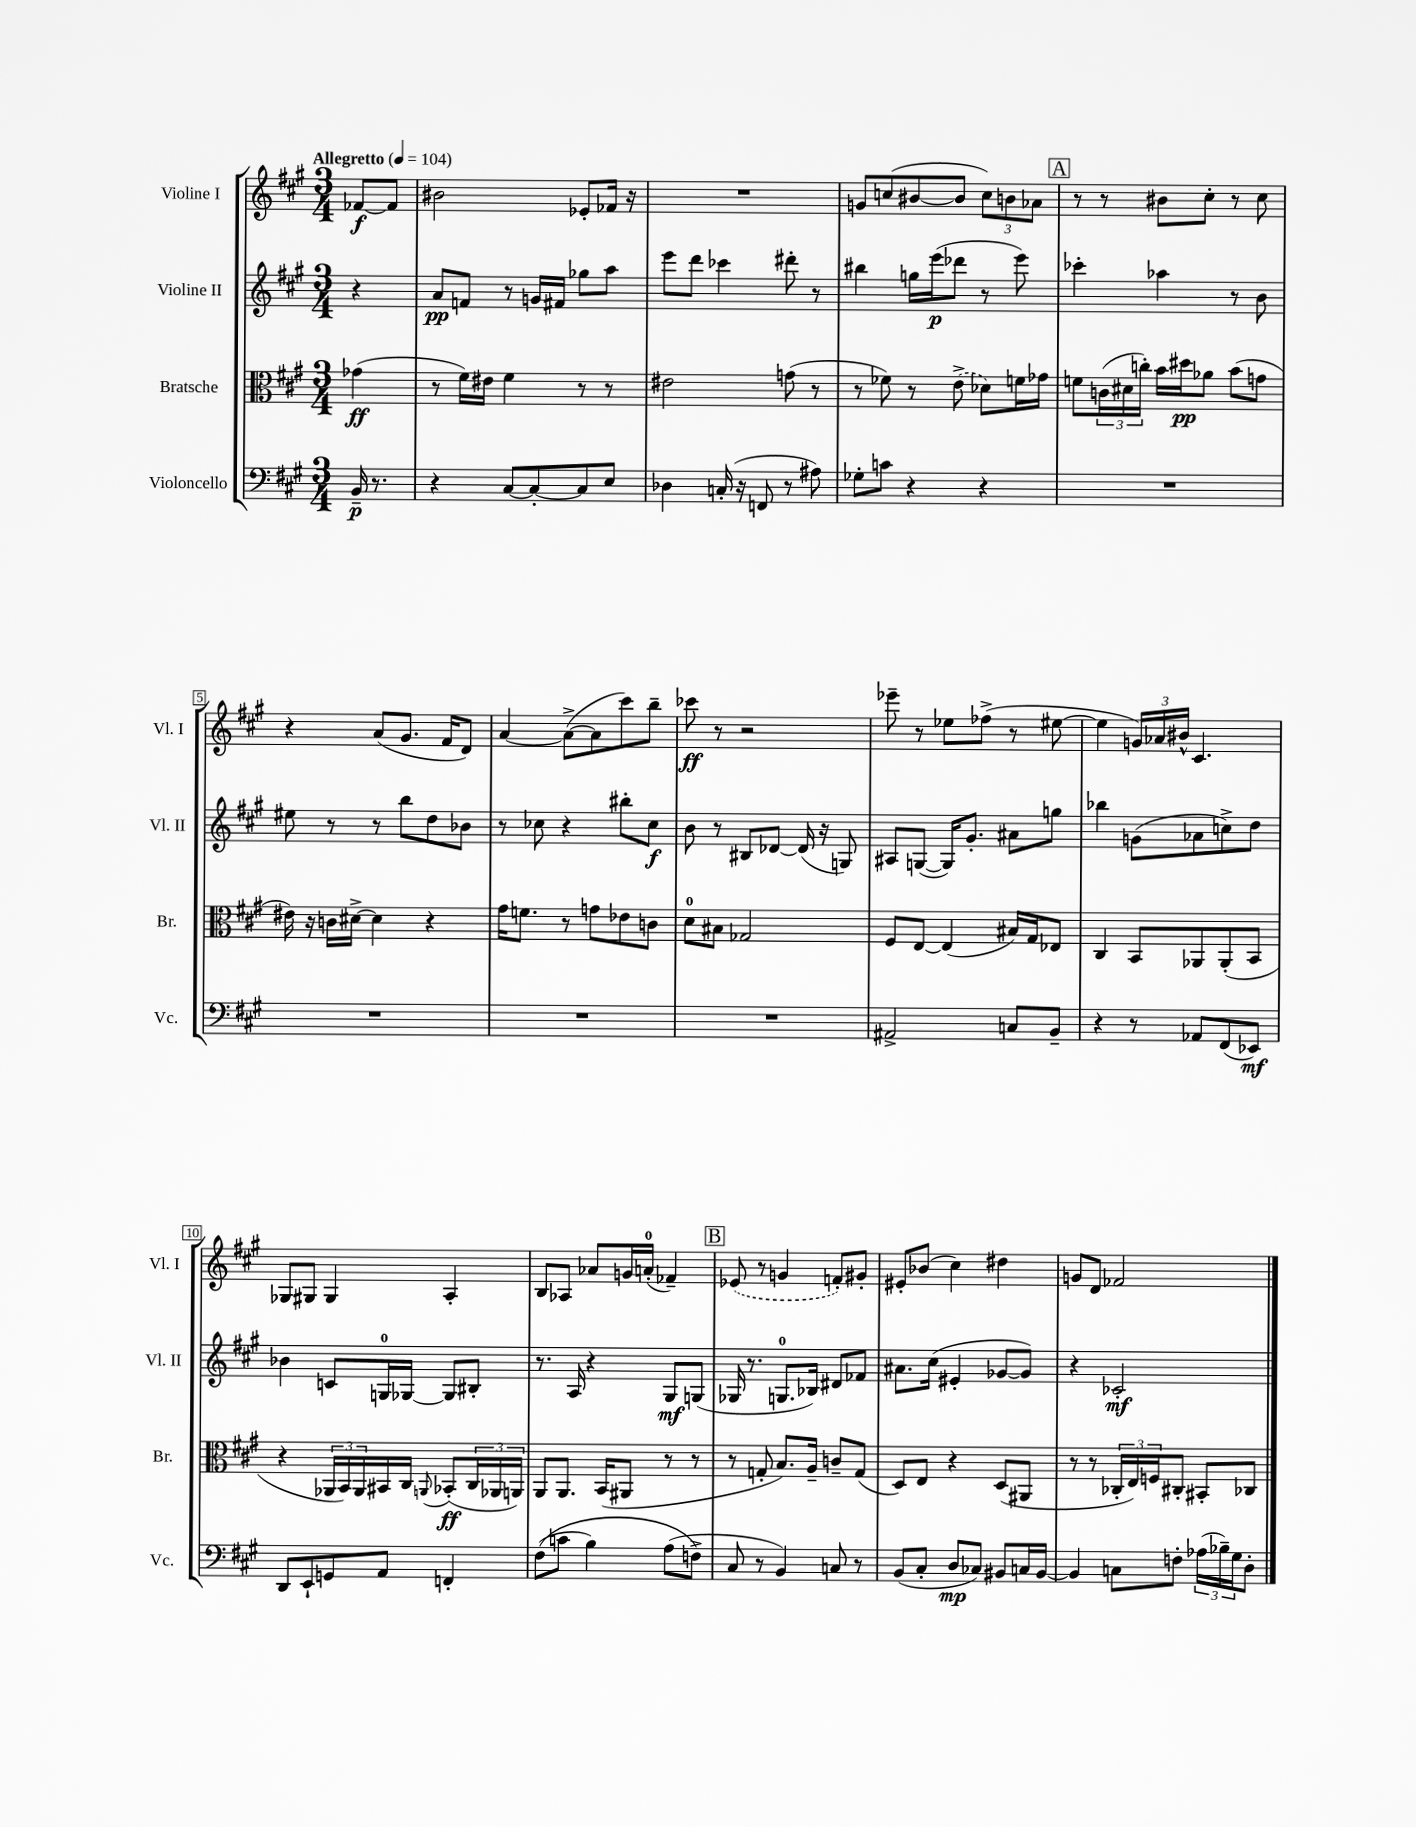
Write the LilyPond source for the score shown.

<<
\new StaffGroup <<
\new Staff = "s0" \with { instrumentName = "Violine I" shortInstrumentName = "Vl. I" } {
    \clef treble \key a \major \numericTimeSignature \time 3/4 \partial 4 \tempo "Allegretto" 4 = 104
    fes'8~\f fes'8 |
    bis'2 ees'8-. fes'16 r16 |
    R2. |
    g'8 c''8( bis'8~ bis'8 \tuplet 3/2 { c''8) b'8 aes'8 } |
    \mark \markup { \box "A" } r8 r8 bis'8 cis''8-. r8 cis''8 |
    r4 a'8( gis'8. fis'16 d'8) |
    a'4~ a'8~->( a'8 cis'''8) b''8-- |
    ces'''8\ff r8 r2 |
    ees'''8-- r8 ees''8 fes''8->( r8 eis''8~ |
    eis''4 \tuplet 3/2 { g'16) aes'16 bis'16-^ } cis'4. |
    ges8 gis8 gis4 a4-. |
    b8 aes8 aes'8 g'16 a'16-0-.( fes'4--) |
    \mark \markup { \box "B" } \once \slurDashed ees'8( r8 g'4 f'8-.) gis'8-. |
    eis'8-. bes'8( cis''4) dis''4 |
    g'8 d'8 fes'2 \bar "|." |
}
\new Staff = "s1" \with { instrumentName = "Violine II" shortInstrumentName = "Vl. II" } {
    \clef treble \key a \major \numericTimeSignature \time 3/4 \partial 4
    r4 |
    a'8\pp f'8 r8 g'16 fis'16 ges''8 a''8 |
    e'''8 d'''8 ces'''4 dis'''8-. r8 |
    bis''4 g''16 e'''16\p( des'''8 r8 e'''8) |
    \mark \markup { \box "A" } ces'''4-. aes''4 r8 b'8 |
    eis''8 r8 r8 b''8 d''8 bes'8 |
    r8 ces''8 r4 bis''8-. ces''8\f |
    b'8 r8 bis8 des'8~ des'16( r16 g8) |
    ais8 g8~( g16) gis'8.-. ais'8 g''8 |
    bes''4 g'8( aes'8 c''8->) d''8 |
    bes'4 c'8 g16-0 ges16~ ges8 bis8-. |
    r8. a16 r4 gis8\mf g8( |
    \mark \markup { \box "B" } ges16 r8. g8.-0 bes16) dis'8 fes'8 |
    ais'8. cis''16( eis'4-. ges'8~ ges'8) |
    r4 ces'2-.\mf \bar "|." |
}
\new Staff = "s2" \with { instrumentName = "Bratsche" shortInstrumentName = "Br." } {
    \clef alto \key a \major \numericTimeSignature \time 3/4 \partial 4
    ges'4\ff( |
    r8 fis'16) eis'16 fis'4 r8 r8 |
    eis'2 g'8( r8 |
    r8 fes'8) r8 \once \slurDashed e'8->( des'8) f'16 ges'16 |
    \mark \markup { \box "A" } f'8 \tuplet 3/2 { c'16( dis'16 c''16-.) } b'16 dis''16\pp aes'8 b'8( g'8 |
    eis'16) r16 c'16 dis'16~-> dis'4 r4 |
    gis'16 f'8. r8 g'8 ees'8 c'8 |
    d'8-0 bis8 ges2 |
    fis8 e8~ e4( bis16) gis16 ees8 |
    cis4 b,8 aes,8 aes,8-.( b,8 |
    r4 \tuplet 3/2 { aes,16 b,16) aes,16 } bis,16 cis16 \appoggiatura { a,8 } bes,8-.\ff( \tuplet 3/2 { cis16 aes,16 a,16) } |
    a,8 a,8. b,16( ais,8 r8 r8 |
    \mark \markup { \box "B" } r8 g8-. b8.) a16-- c'8-- g8( |
    d8) e8 r4 d8( ais,8 |
    r8 r8 \tuplet 3/2 { ces16-. e16) f16 } cis8-. bis,8-. ces8 \bar "|." |
}
\new Staff = "s3" \with { instrumentName = "Violoncello" shortInstrumentName = "Vc." } {
    \clef bass \key a \major \numericTimeSignature \time 3/4 \partial 4
    b,16--\p r8. |
    r4 cis8~ cis8~-. cis8 e8 |
    des4 c16-.( r16 f,8 r8 ais8) |
    ges8-. c'8 r4 r4 |
    \mark \markup { \box "A" } R2. |
    R2. |
    R2. |
    R2. |
    ais,2-> c8 b,8-- |
    r4 r8 aes,8 fis,8( ees,8\mf) |
    d,8 e,8-! g,8 a,8 f,4-. |
    fis8(\( c'8 b4) a8( f8->\) |
    \mark \markup { \box "B" } cis8 r8 b,4) c8 r8 |
    b,8( cis8-. d8\mp ces8) bis,8 c16 bis,16~ |
    bis,4 c8 f8-. \tuplet 3/2 { aes16( bes16--) gis16 } d8-. \bar "|." |
}
>>
>>
\layout { \context { \Score \override BarNumber.stencil = #(make-stencil-boxer 0.1 0.3 ly:text-interface::print) } }
